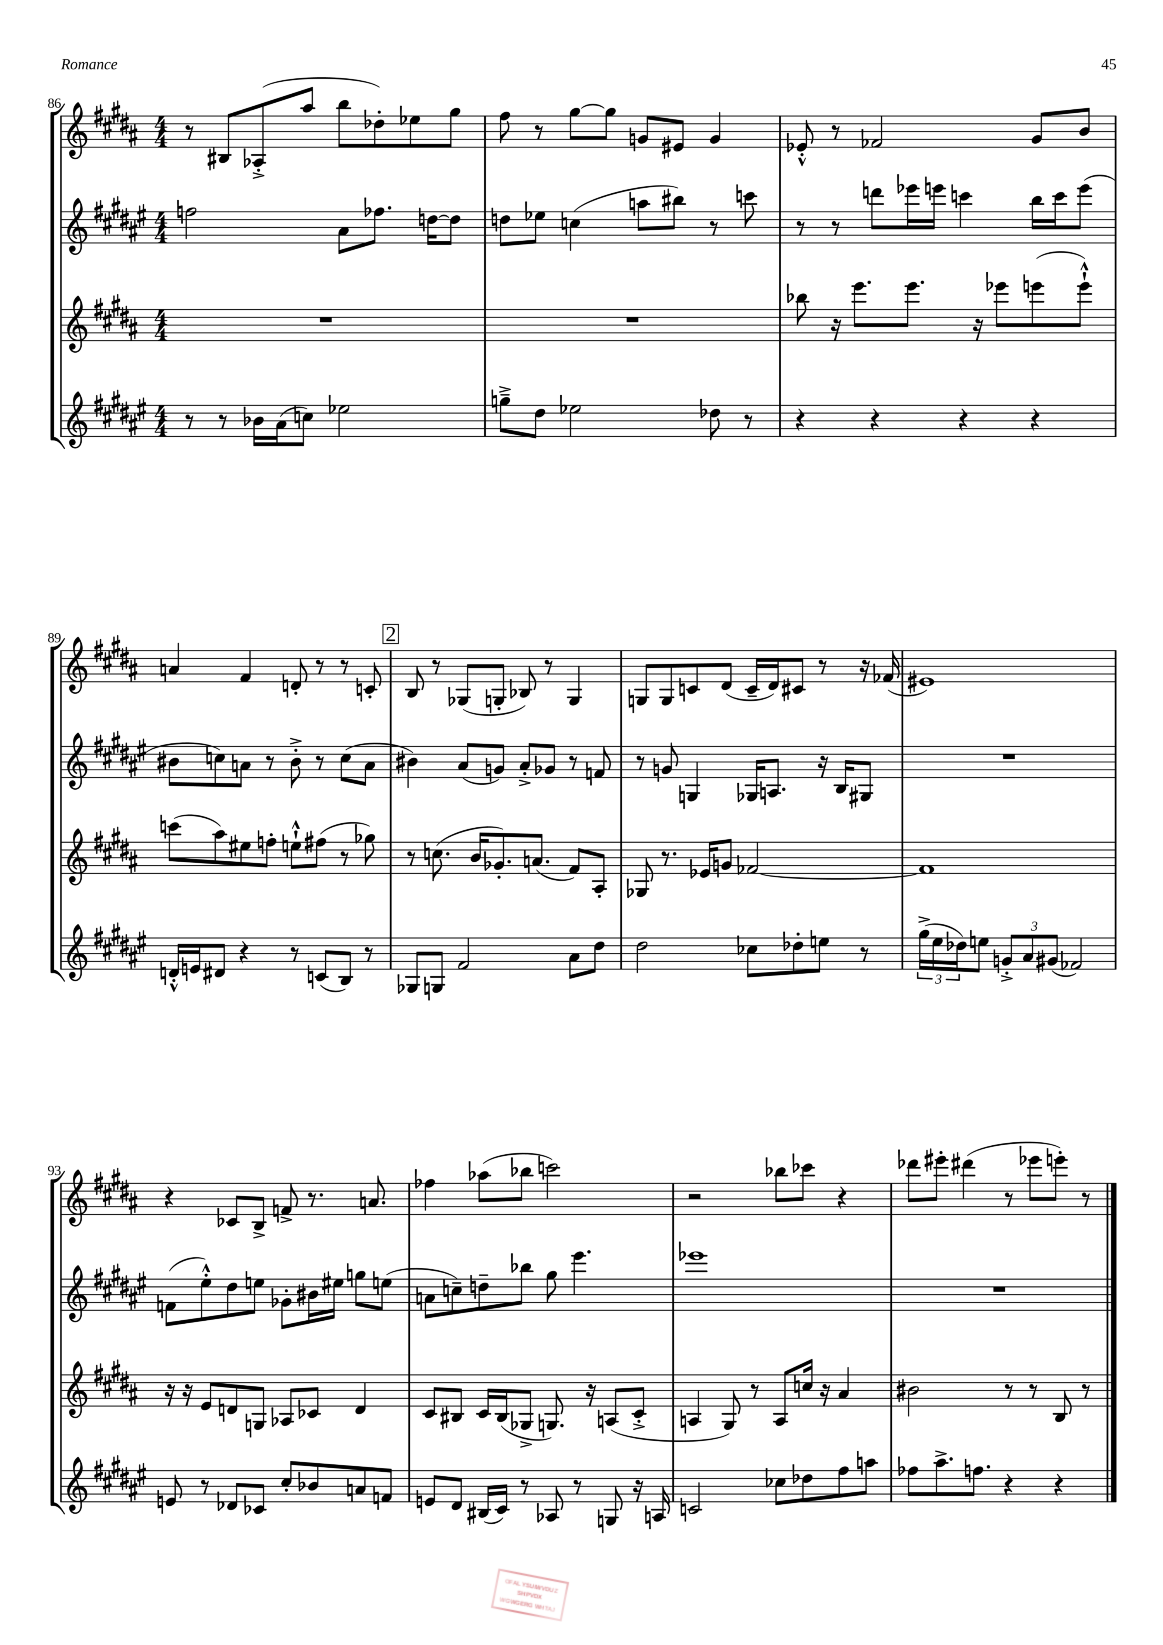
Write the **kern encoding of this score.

**kern	**kern	**kern	**kern
*part4	*part3	*part2	*part1
*staff4	*staff3	*staff2	*staff1
*clefG2	*clefG2	*clefG2	*clefG2
*k[f#c#g#d#a#e#]	*k[f#c#g#d#a#]	*k[f#c#g#d#a#e#]	*k[f#c#g#d#a#]
*M4/4	*M4/4	*M4/4	*M4/4
=86	=86	=86	=86
8r	1r	2ffn\	8r
8r	.	.	8B#X/L
16b-X\LL	.	.	(8A-X'^/
(16a#\J	.	.	.
8ccn\J)	.	.	8aa#/J
2ee-X\	.	8a#\L	8bb\L
.	.	8.ff-X\J	8dd-X'\)
.	.	.	8ee-X\
.	.	[16ddn\KL	.
.	.	8dd\J]	8gg#\J
=87	=87	=87	=87
8ggn~^\L	1r	8ddn\L	8ff#\
8dd#\J	.	8ee-X\J	8r
2ee-X\	.	(4ccn\	[8gg#\L
.	.	.	8gg#\J]
.	.	8aan\L	8gn/L
.	.	8bb#X\J)	8e#X/J
8dd-X\	.	8r	4g/
8r	.	8cccn\	.
=88	=88	=88	=88
4r	8bb-X\	8r	8e-X'^^/
.	16r	8r	8r
.	8.eee\L	.	.
4r	.	8dddn\L	2f-X/
.	8.eee\J	16eee-X\L	.
.	.	16eeen\JJ	.
4r	.	4cccn\	.
.	16r	.	.
.	8eee-X\L	.	.
4r	(8eeen\	16bb\LL	8g#/L
.	.	16ccc\J	.
.	8eee`^^\J)	(8eee\J	8b/J
!!LO:LB:g=z
=89	=89	=89	=89
16dn'^^/LL	(8cccn\L	8b#X\L	4an/
16en/J	.	.	.
8d#X/J	8aa#\)	8ccn\)	.
4r	8ee#X\	8an\J	4f#/
.	8ffn'\J	8r	.
8r	8een`^^\L	8b#'^\	8dn'/
(8cn/L	(8ff#X\J	8r	8r
8B/J)	8r	(8cc\L	8r
8r	8gg-X\)	8a\J	8cn'/
!!LO:REH:place=s1:t=2
=90	=90	=90	=90
8G-X/L	8r	4b#X\)	8B/
8Gn/J	(8.ccn\	.	8r
2f#/	.	(8a#/L	(8G-X/L
.	16b/KL	.	.
.	8.g-X'/)	8gn/J)	8Gn'/J
.	.	8a#'^/L	8B-X/)
.	(8.an/J	.	.
.	.	8g-X/J	8r
8a#\L	8f#/L)	8r	4G/
8dd#\J	8A#'/J	8fn/	.
=91	=91	=91	=91
2dd#\	8G-X/	8r	8Gn/L
.	8.r	8gn/	8G/
.	.	4Gn/	8cn/
.	16e-X/KL	.	.
.	8gn/J	.	(8d#/J
8cc-X\L	[2f-X/	16G-X/KL	16c~/LL
.	.	8.An/J	16d#/J)
8dd-X'\	.	.	8c#X/J
8een\J	.	16r	8r
.	.	16B/KL	.
8r	.	8G#X/J	16r
.	.	.	(16f-X/
=92	=92	=92	=92
(24gg#^\LL	1f-]	1r	1e#X)
24ee#\	.	.	.
24dd-X\J)	.	.	.
8een\J	.	.	.
12gn'^/L	.	.	.
12a#/	.	.	.
(12g#X/J	.	.	.
2f-X/)	.	.	.
!!LO:LB:g=z
=93	=93	=93	=93
8en/	16r	(8fn\L	4r
.	16r	.	.
8r	8e/L	8ee#'^^\)	.
8d-X/L	8dn/	8dd#\	8c-X/L
8c-X/J	8Gn/J	8een\J	8B^/J
8cc#'/L	8A-X/L	8g-X'\L	8fn^/
8b-X/	8c-X/J	16b#X\L	8.r
.	.	16ee#X\JJ	.
8an/	4d/	8ggn\L	.
.	.	.	8.an/
8fn/J	.	(8een\J	.
=94	=94	=94	=94
8en/L	8c#/L	8an\L	4ff-X\
8d#/J	8B#X/J	8ccn~\)	.
(16B#X/LL	16c#/LL	8ddn~\	(8aa-X\L
16c#/JJ)	(16B#/J	.	.
8r	8G-X^/J	8bb-X\J	8bb-X\J
8A-X/	8.Gn/)	8gg#\	2cccn\)
8r	.	4.eee#\	.
.	16r	.	.
8Gn/	(8An/L	.	.
16r	8c#'^/J	.	.
16An/	.	.	.
=95	=95	=95	=95
2cn/	4An/	1eee-X	2r
.	8G#/)	.	.
.	8r	.	.
8cc-X\L	8A/L	.	8bb-X\L
8dd-X\	16ccn/Jk	.	8ccc-X\J
.	16r	.	.
8ff#\	4a#/	.	4r
8aan\J	.	.	.
=96	=96	=96	=96
8ff-X\L	2b#X\	1r	8ddd-X\L
8.aa#^\	.	.	8eee#X'\J
.	.	.	(4ddd#X\
8.ffn\J	.	.	.
4r	8r	.	8r
.	8r	.	8eee-X\L
4r	8B/	.	8eeen'\J)
.	8r	.	8r
==	==	==	==
*-	*-	*-	*-
